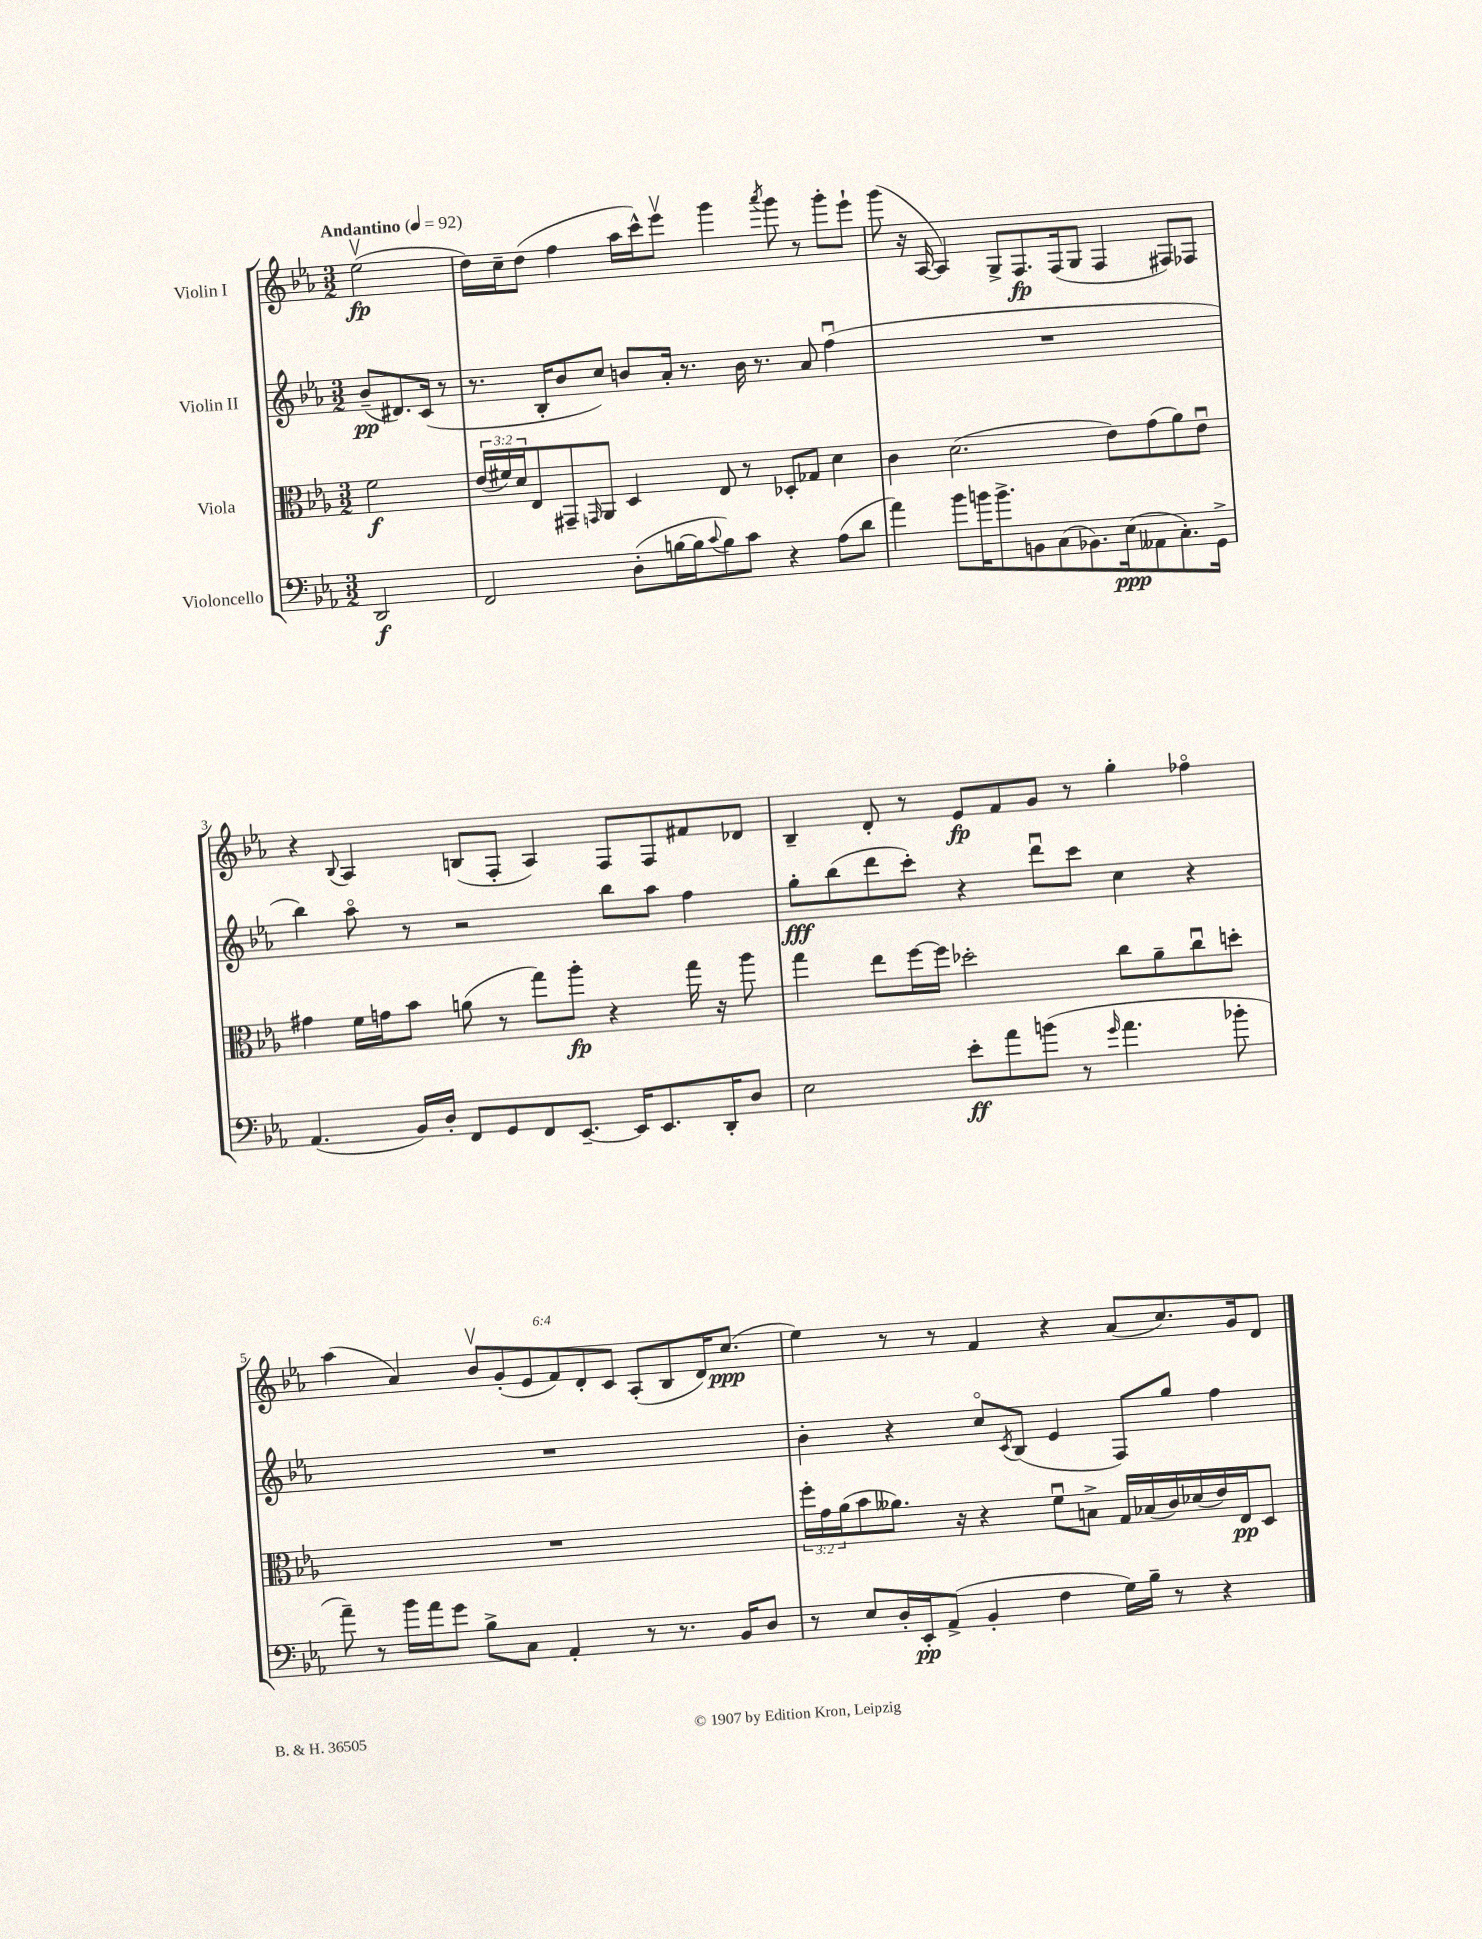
<<
\new StaffGroup <<
\new Staff = "s0" \with { instrumentName = "Violin I" } {
    \clef treble \key ees \major \numericTimeSignature \time 3/2 \override Staff.TupletNumber.text = #tuplet-number::calc-fraction-text \partial 2 \tempo "Andantino" 4 = 92
    ees''2\upbow\fp( |
    d''16) c''16-- d''8( f''4 aes''16 c'''16-^) ees'''8\upbow g'''4 \acciaccatura { aes'''8 } g'''8 r8 g'''8-. ees'''8-! |
    g'''8( r16 aes16~ aes4) g8-> f8.\fp f16( g8 f4 fis8) fes8 |
    r4 \appoggiatura { bes8 } aes4 b8( f8-. aes4) f8 f8 fis'8 des'8 |
    bes4-- d'8-. r8 ees'8\fp f'8 g'8 r8 g''4-. fes''4\flageolet |
    aes''4( aes'4) \tuplet 6/4 { bes'8\upbow g'8-.( ees'8 f'8) d'8-. c'8 } aes8-.( bes8 d'16) c''8.\ppp( |
    ees''4) r8 r8 f'4 r4 aes'8( c''8.) g'16 d'8 \bar "|." |
}
\new Staff = "s1" \with { instrumentName = "Violin II" } {
    \clef treble \key ees \major \numericTimeSignature \time 3/2 \partial 2
    bes'8--\pp( dis'8.) c'16( r8 |
    r8. bes16-. bes'8 c''8) b'8 aes'16-. r8. b'16 r8. aes'8 f''4\downbow( |
    R1. |
    bes''4) aes''8\flageolet r8 r2 bes''8 aes''8 f''4 |
    g''8-.\fff bes''8( d'''8 c'''8-.) r4 d'''8\downbow c'''8 c''4 r4 |
    R1. |
    bes'4-. r4 c''8\flageolet \acciaccatura { c'8 } bes8( ees'4 f8) g''8 f''4 \bar "|." |
}
\new Staff = "s2" \with { instrumentName = "Viola" } {
    \clef alto \key ees \major \numericTimeSignature \time 3/2 \override Staff.TupletNumber.text = #tuplet-number::calc-fraction-text \partial 2
    f'2\f |
    \tuplet 3/2 { ees'16( fis'16) d'16 } ees8 gis,8-- \grace { g,16 } aes,8 d4 ees8 r8 des8-. ges8 d'4 |
    c'4 d'2.( ees'8) g'8( aes'8) ees'8\downbow |
    gis'4 f'16 g'16 bes'8 a'8( r8 g''8) aes''8-.\fp r4 g''16 r16 aes''8 |
    g''4 ees''8 f''16~ f''16 des''2-. c''8 aes'8-- c''8\downbow d''8-. |
    R1. |
    \tuplet 3/2 { f''16-. g'16 aes'16( } bes'8 aeses'8.) r16 r4 f'8\downbow b8-> g16 bes16( c'16) des'16( ees'16) ees16\pp d8 \bar "|." |
}
\new Staff = "s3" \with { instrumentName = "Violoncello" } {
    \clef bass \key ees \major \numericTimeSignature \time 3/2 \partial 2
    d,2\f |
    f,2 d8-.( b16~ b16 \appoggiatura { c'8 } b8) c'8 r4 aes8( d'8 |
    aes'4) bes'8 b'16 b'8.-> b,8 c8( bes,8.) ees16\ppp( aeses,8 c8.-.) g,16-> |
    aes,4.( bes,16) d16-. f,8 g,8 f,8 ees,8.~-- ees,16 ees,8. d,16-. d8 |
    ees2 ees'8-.\ff aes'8 b'8( r8 \grace { g'16 } aes'4. bes'8-. |
    aes'8--) r8 bes'16 aes'16 g'8 bes8-> c8 aes,4-. r8 r8. bes,16 d8 |
    r8 ees8 d16-. ees,16-.\pp aes,8->( bes,4-. f4 g16) bes16-- r8 r4 \bar "|." |
}
>>
>>
